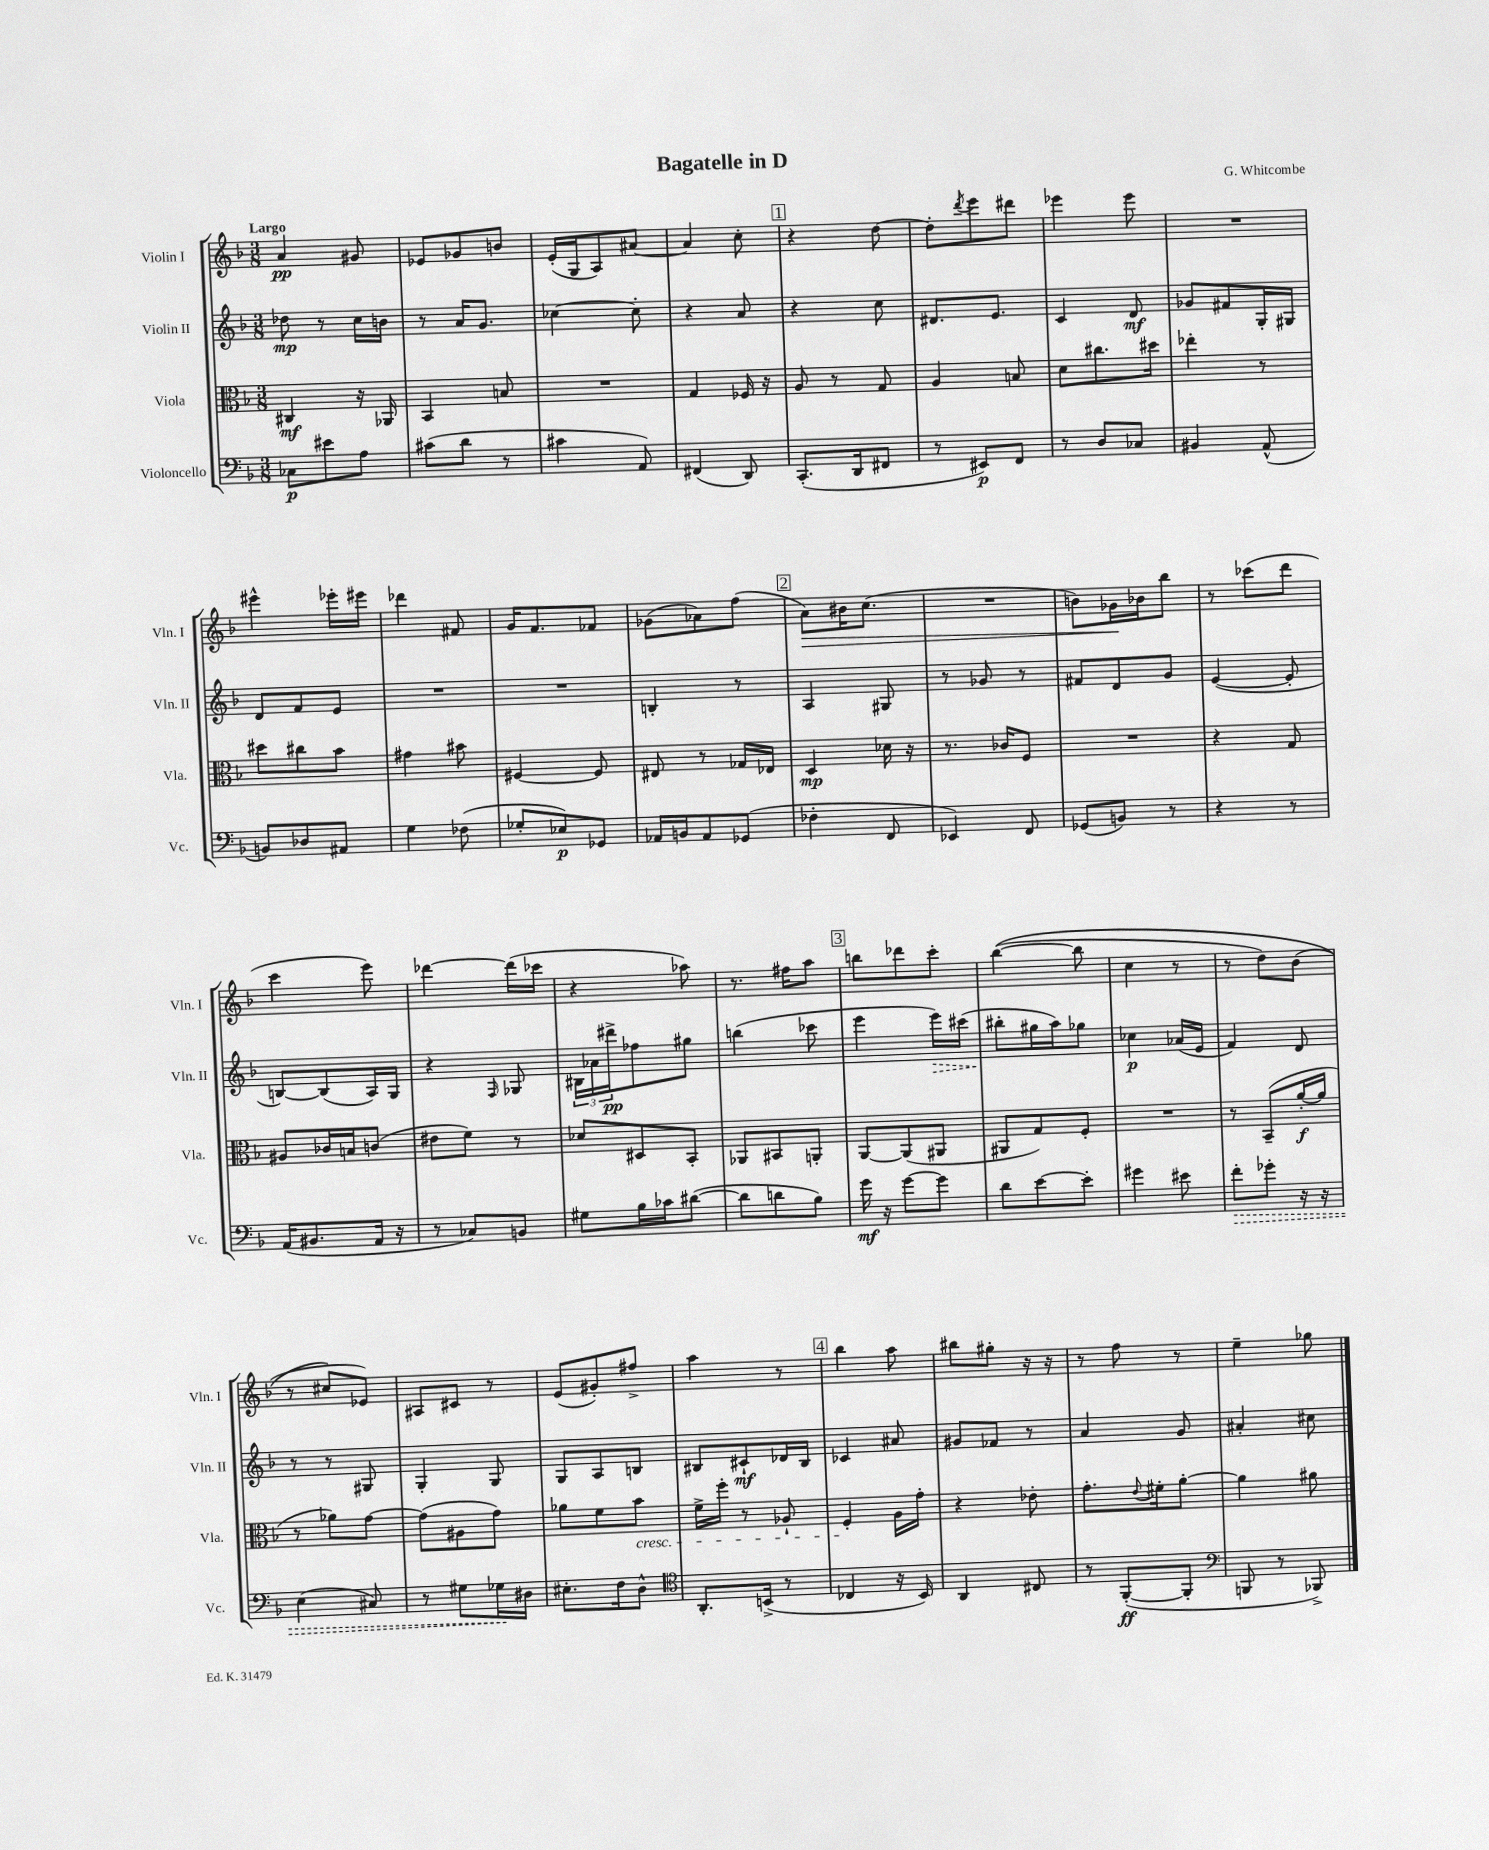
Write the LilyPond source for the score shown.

\header { title = "Bagatelle in D" composer = "G. Whitcombe" }
<<
\new StaffGroup <<
\new Staff = "s0" \with { instrumentName = "Violin I" shortInstrumentName = "Vln. I" } {
    \clef treble \key f \major \numericTimeSignature \time 3/8 \tempo "Largo"
    a'4\pp gis'8 |
    ees'8 ges'8 b'8 |
    e'16-.( g16 a8) ais'8~ |
    ais'4 c''8-. |
    \mark \markup { \box "1" } r4 d''8~ |
    d''8-. \acciaccatura { d'''8 } e'''8 dis'''8 |
    ees'''4 ees'''8 |
    R4. |
    eis'''4-^ ees'''16-. eis'''16 |
    des'''4 fis'8 |
    g'16 f'8. fes'8 |
    ges'8( aes'8) f''8( |
    \mark \markup { \box "2" } a'8\>) bis'16 c''8.( |
    R4. |
    b'8) ges'16\! bes'16 bes''8 |
    r8 ces'''8( d'''8 |
    c'''4 e'''8) |
    des'''4~ des'''16( ces'''16 |
    r4 aes''8) |
    r8. fis''16 a''8 |
    \mark \markup { \box "3" } b''8 des'''8 c'''8-. |
    bes''4~(\( bes''8 |
    c''4 r8 |
    r8 d''8) bes'8( |
    r8 cis''8\) ees'8) |
    ais8 cis'8 r8 |
    e'8( gis'8-.) fis''8-> |
    a''4 r8 |
    \mark \markup { \box "4" } bes''4 a''8 |
    bis''8 gis''8-. r16 r16 |
    r8 f''8 r8 |
    e''4-- ges''8 \bar "|." |
}
\new Staff = "s1" \with { instrumentName = "Violin II" shortInstrumentName = "Vln. II" } {
    \clef treble \key f \major \numericTimeSignature \time 3/8
    des''8\mp r8 c''16 b'16 |
    r8 a'16 g'8. |
    ces''4~ ces''8-. |
    r4 a'8 |
    \mark \markup { \box "1" } r4 c''8 |
    dis'8. e'8. |
    c'4 d'8\mf |
    ges'8 fis'8 g16-. gis16 |
    d'8 f'8 e'8 |
    R4. |
    R4. |
    b4-. r8 |
    \mark \markup { \box "2" } a4 gis8 |
    r8 ges'8 r8 |
    fis'8 d'8 g'8 |
    e'4~( e'8-. |
    b8~) b8( a16) g16 |
    r4 \grace { f16 } ges8 |
    \tuplet 3/2 { bis16 aes'16 dis'''16->\pp } fes''8 gis''8 |
    b''4( ces'''8 |
    \mark \markup { \box "3" } e'''4 \once \override Hairpin.style = #'dashed-line e'''16\>) cis'''16( |
    bis''8-.\! gis''16 a''16) ges''8 |
    ces''4\p aes'16( e'16 |
    f'4) d'8 |
    r8 r8 gis8 |
    g4-. g8 |
    g8 a8 b8 |
    bis8 cis'8-!\mf des'16 bis16 |
    \mark \markup { \box "4" } ces'4 ais'8 |
    gis'8 fes'8 r8 |
    a'4 g'8 |
    ais'4-. cis''8 \bar "|." |
}
\new Staff = "s2" \with { instrumentName = "Viola" shortInstrumentName = "Vla." } {
    \clef alto \key f \major \numericTimeSignature \time 3/8
    cis4\mf r16 aes,16 |
    bes,4 b8 |
    R4. |
    g4 fes16 r16 |
    \mark \markup { \box "1" } a8 r8 g8 |
    a4 b8 |
    d'8 cis''8. dis''16 |
    ees''4-. r8 |
    dis''8 cis''8 bes'8 |
    gis'4 bis'8 |
    fis4~ fis8 |
    eis8 r8 ges16 ees16 |
    \mark \markup { \box "2" } d4\mp des'16 r16 |
    r8. ces'16 f8 |
    R4. |
    r4 g8 |
    ais8 ces'16 b16 c'8( |
    eis'8 f'8) r8 |
    des'8 dis8 bes,8-. |
    aes,8 bis,8 a,8-. |
    \mark \markup { \box "3" } a,8~ a,8( ais,8 |
    ais,8 g8) f8-. |
    R4. |
    r8 bes,8--( a'16~-.\f a'16 |
    r8 aes'8) g'8~ |
    g'8( ais8 g'8) |
    aes'8 f'8 bes'8\cresc |
    f'16-> f''16-. r8 aes8-! |
    \mark \markup { \box "4" } f4-.\! a16 g'16-. |
    r4 ees'8-. |
    g'8.-. \appoggiatura { e'8 } fis'16-. a'8~-. |
    a'4 ais'8 \bar "|." |
}
\new Staff = "s3" \with { instrumentName = "Violoncello" shortInstrumentName = "Vc." } {
    \clef bass \key f \major \numericTimeSignature \time 3/8
    ces8\p eis'8 a8 |
    cis'8( d'8 r8 |
    cis'4 a,8) |
    fis,4( d,8) |
    \mark \markup { \box "1" } c,8.-.( d,16 fis,8 |
    r8 eis,8\p) f,8 |
    r8 d8 ces8 |
    bis,4 a,8-^( |
    b,8) des8 ais,8 |
    g4 fes8( |
    ges8-. ees8\p) ges,8 |
    aes,16 b,16 aes,8 ges,8( |
    \mark \markup { \box "2" } fes4-. f,8 |
    ees,4) f,8 |
    ges,8( b,8) r8 |
    r4 r8 |
    a,16( bis,8. a,16 r16 |
    r8 ces8) b,8 |
    gis8 bes16 ces'16 dis'8~( |
    dis'8 d'8 bes8) |
    \mark \markup { \box "3" } g'16\mf r16 g'8~ g'8 |
    d'8 e'8~ e'8-. |
    gis'4 eis'8 |
    \once \override Hairpin.style = #'dashed-line f'8-.\> ges'8-. r16 r16 |
    e4( cis8) |
    r8 gis8 ges16\! dis16 |
    eis8.-. f16 d8-^ |
    \clef tenor a,8.-. b,16->( r8 |
    \mark \markup { \box "4" } ces4 r16 bes,16) |
    a,4 cis8 |
    r8 f,8~-.\ff( f,8-. |
    \clef bass b,,8 r8 bes,,8->) \bar "|." |
}
>>
>>
\layout { \context { \Score \remove "Bar_number_engraver" } }
